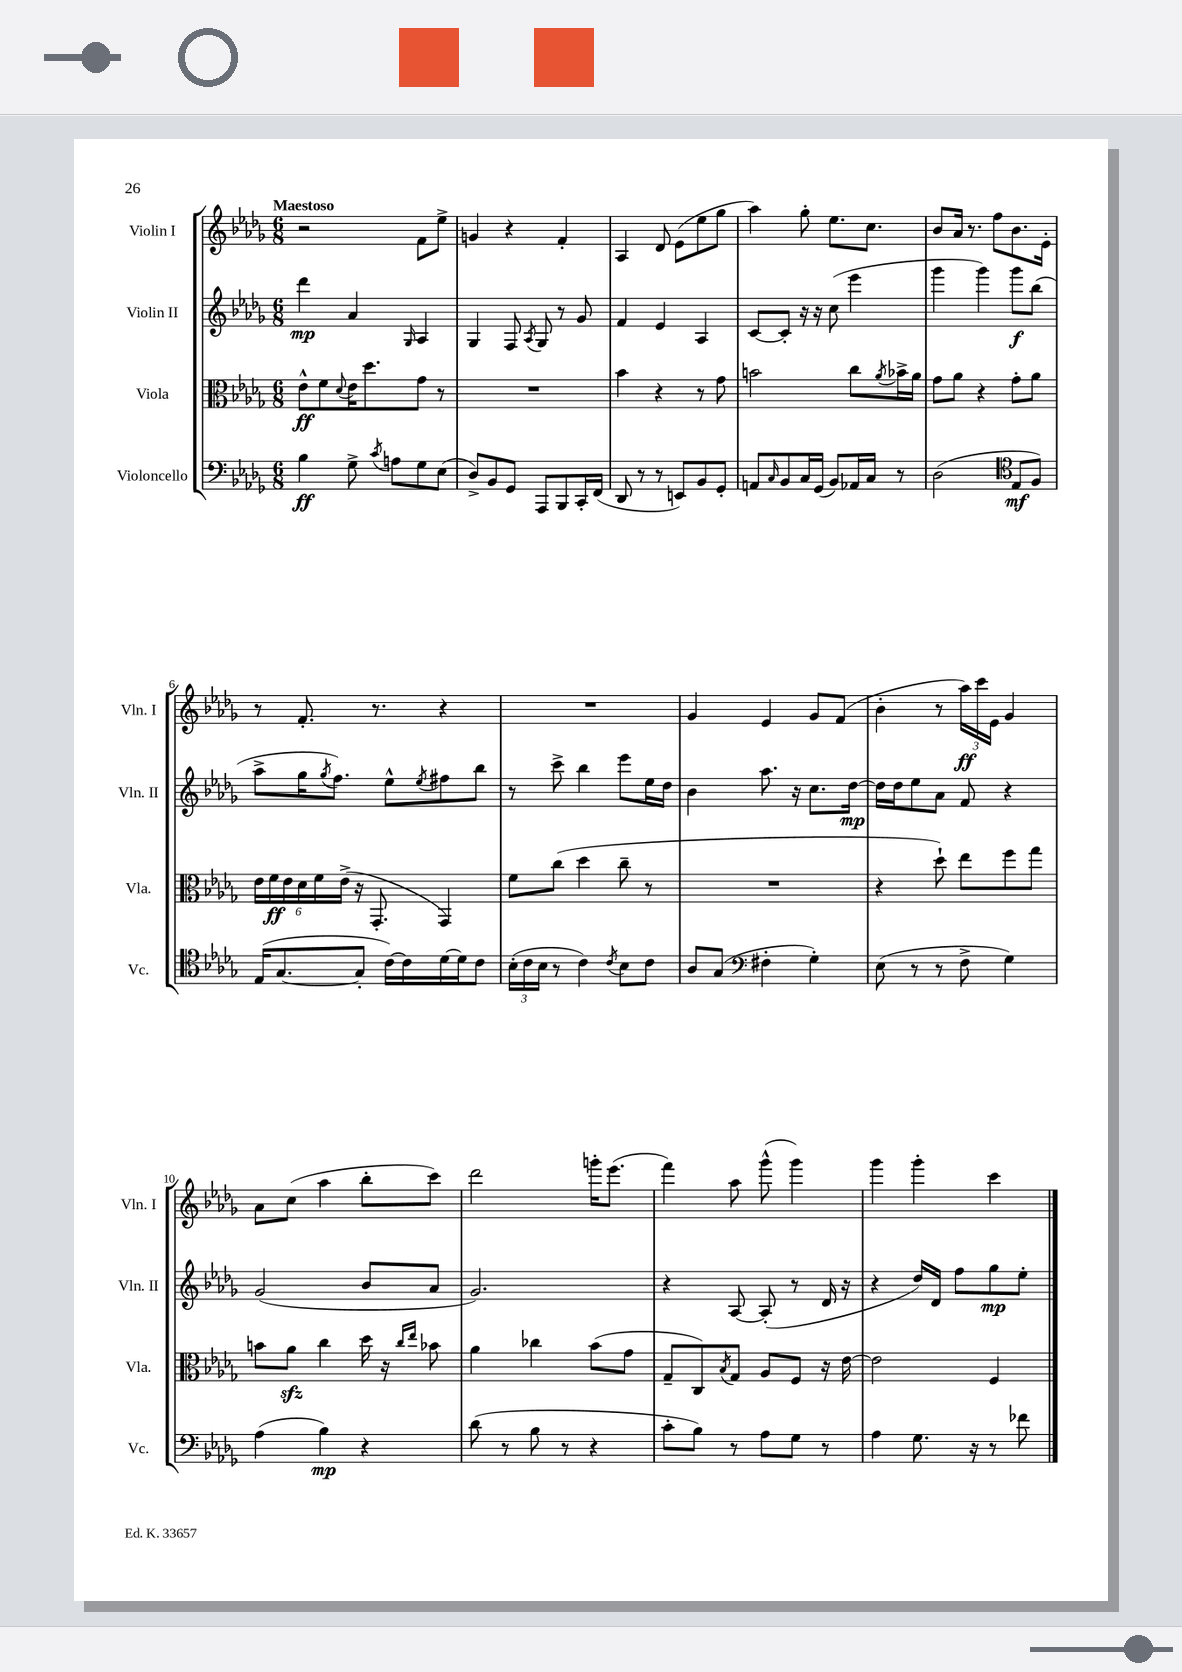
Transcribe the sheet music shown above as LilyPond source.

<<
\new StaffGroup <<
\new Staff = "s0" \with { instrumentName = "Violin I" shortInstrumentName = "Vln. I" } {
    \clef treble \key des \major \numericTimeSignature \time 6/8 \tempo "Maestoso"
    r2 f'8 ees''8-> |
    g'4 r4 f'4-. |
    aes4 des'8 ees'8( ees''8 ges''8 |
    aes''4) ges''8-. ees''8. c''8. |
    bes'8 aes'16 r8. f''8 bes'8. ees'16-. |
    r8 f'8.-. r8. r4 |
    R2. |
    ges'4 ees'4 ges'8 f'8( |
    bes'4-. r8 \tuplet 3/2 { aes''16\ff) c'''16 ees'16 } ges'4 |
    aes'8 c''8( aes''4 bes''8-. c'''8) |
    des'''2 g'''16-. ees'''8.( |
    f'''4) aes''8 ges'''8-^( ges'''4) |
    ges'''4 ges'''4-. c'''4 \bar "|." |
}
\new Staff = "s1" \with { instrumentName = "Violin II" shortInstrumentName = "Vln. II" } {
    \clef treble \key des \major \numericTimeSignature \time 6/8
    des'''4\mp aes'4 \grace { ges16 } aes4 |
    ges4 f8 \acciaccatura { aes8 } ges8 r8 ges'8 |
    f'4 ees'4 aes4 |
    c'8~ c'8-. r16 r16 c''8( ees'''4 |
    ges'''4 ges'''4) ges'''8\f bes''8( |
    aes''8-> ges''16 \acciaccatura { ges''8 } f''8.) ees''8-^ \acciaccatura { ees''8 } fis''8 bes''8 |
    r8 c'''8-> bes''4 ees'''8 ees''16 des''16 |
    bes'4 aes''8. r16 c''8. des''16~\mp |
    des''16 des''16 ees''8 aes'8 f'8 r4 |
    ges'2( bes'8 aes'8 |
    ges'2.) |
    r4 aes8~ aes8-.( r8 des'16 r16 |
    r4 des''16) des'16 f''8 ges''8\mp ees''8-. \bar "|." |
}
\new Staff = "s2" \with { instrumentName = "Viola" shortInstrumentName = "Vla." } {
    \clef alto \key des \major \numericTimeSignature \time 6/8
    ees'8-^\ff f'8 \appoggiatura { des'8 } ees'16 des''8. ges'8 r8 |
    R2. |
    bes'4 r4 r8 ges'8 |
    b'2 c''8 \acciaccatura { aes'8 } bes'16-> aes'16 |
    ges'8 aes'8 r4 ges'8-. aes'8 |
    \tuplet 6/4 { ees'16 f'16\ff ees'16 des'16 f'16 ees'16->( } r16 ges,8.-. ges,4) |
    f'8 c''8( des''4 c''8-- r8 |
    R2. |
    r4 des''8-!) ees''8 f''8 ges''8 |
    b'8 aes'8\sfz c''4 des''16 r16 \grace { c''16 ees''16 } bes'8 |
    aes'4 ces''4 bes'8( ges'8 |
    ges8-- c8) \acciaccatura { bes8 } ges8 aes8 f8 r16 ees'16~ |
    ees'2 f4 \bar "|." |
}
\new Staff = "s3" \with { instrumentName = "Violoncello" shortInstrumentName = "Vc." } {
    \clef bass \key des \major \numericTimeSignature \time 6/8
    bes4\ff ges8-> \acciaccatura { c'8 } a8 ges8 ees8( |
    des8->) bes,8 ges,8 aes,,8 bes,,8 c,16-. f,16( |
    des,8 r8 r8 e,8) bes,8 ges,8-. |
    a,8 \grace { c16 } bes,8 c16 ges,16( bes,8) aes,16 c16 r8 |
    des2( \clef tenor ees8\mf f8) |
    ees16( ges8.~ ges8-. c'16~) c'16 des'16~ des'16 c'8 |
    \tuplet 3/2 { bes16-.( c'16 bes16 } r8 c'4) \acciaccatura { c'8 } bes8 c'8 |
    aes8 ges8( \clef bass fis4-. ges4-.) |
    ees8( r8 r8 f8-> ges4) |
    aes4( bes4\mp) r4 |
    des'8( r8 bes8 r8 r4 |
    c'8-. bes8) r8 aes8 ges8 r8 |
    aes4 ges8. r16 r8 fes'8 \bar "|." |
}
>>
>>
